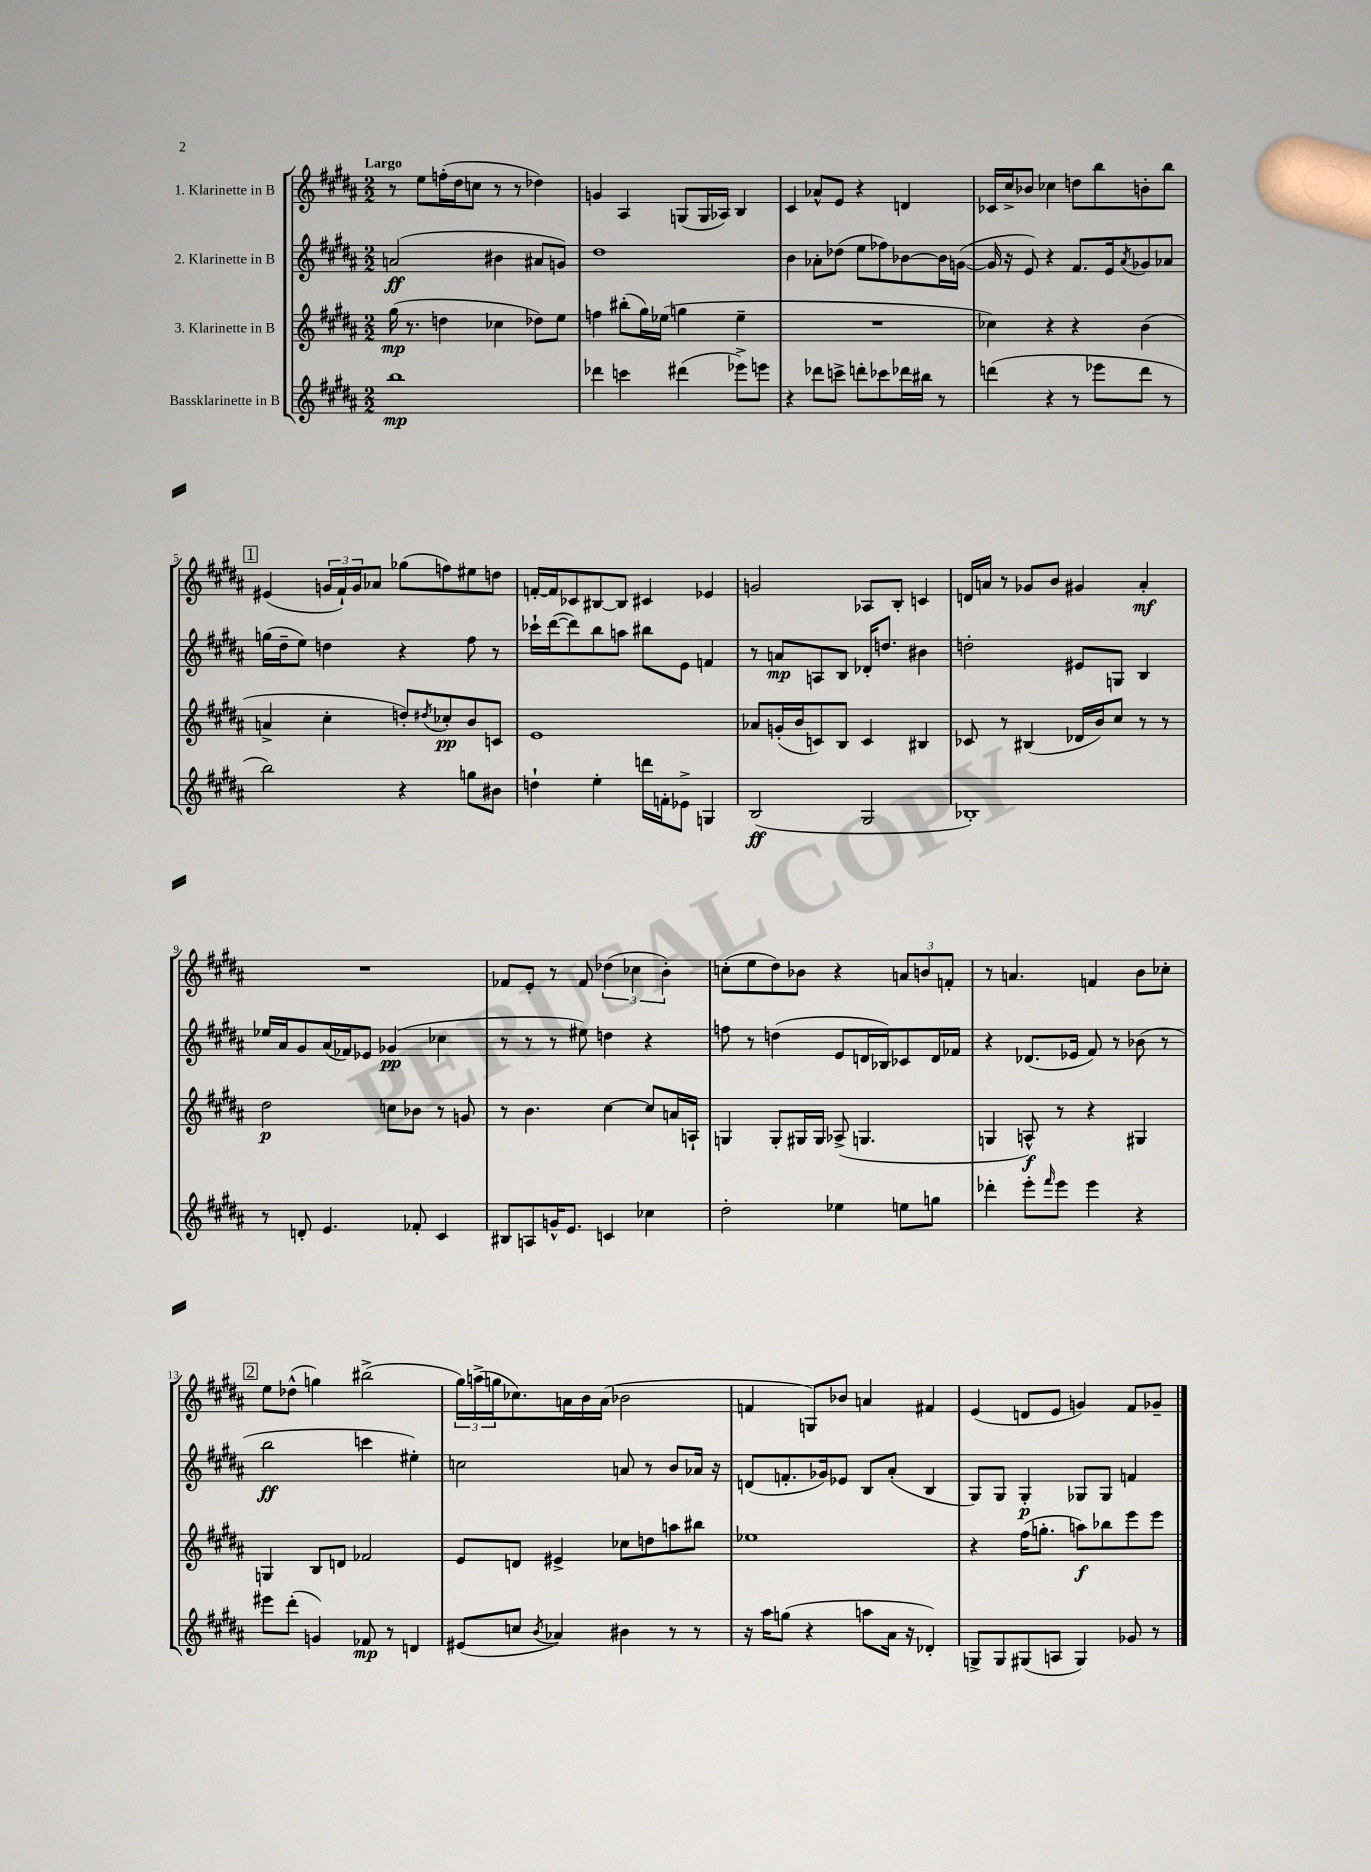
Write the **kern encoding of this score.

**kern	**dynam	**kern	**dynam	**kern	**dynam	**kern	**dynam
*part4	*part4	*part3	*part3	*part2	*part2	*part1	*part1
*staff4	*staff4	*staff3	*staff3	*staff2	*staff2	*staff1	*staff1
*I"Bassklarinette in B	*	*I"3. Klarinette in B	*	*I"2. Klarinette in B	*	*I"1. Klarinette in B	*
*clefG2	*	*clefG2	*	*clefG2	*	*clefG2	*
*k[f#c#g#d#a#]	*	*k[f#c#g#d#a#]	*	*k[f#c#g#d#a#]	*	*k[f#c#g#d#a#]	*
*M2/2	*	*M2/2	*	*M2/2	*	*M2/2	*
=1	=1	=1	=1	=1	=1	=1	=1
!	!	!	!	!	!	!LO:TX:a:B:t=Largo	!
1bb	mp	(16gg#\	mp	(2an/	ff	8r	.
.	.	8.r	.	.	.	.	.
.	.	.	.	.	.	8ee\L	.
.	.	4ddn\	.	.	.	(16ffn'\L	.
.	.	.	.	.	.	16dd#\J	.
.	.	.	.	.	.	8ccn\J	.
.	.	4cc-X\	.	4b#X\	.	8r	.
.	.	.	.	.	.	8r	.
.	.	8dd-X\L)	.	8a#X/L	.	4dd-X\)	.
.	.	8ee\J	.	8gn/J)	.	.	.
=2	=2	=2	=2	=2	=2	=2	=2
4ddd-X\	.	4ffn\	.	1dd#	.	4gn/	.
4cccn\	.	(8bb#X'\L	.	.	.	4A#/	.
.	.	16gg#\L)	.	.	.	.	.
.	.	(16ee-X\JJ	.	.	.	.	.
(4ddd#X\	.	4ggn\	.	.	.	(8Gn/L	.
.	.	.	.	.	.	16G/L	.
.	.	.	.	.	.	16A-X/JJ)	.
8eee-X^\L)	.	4ee-~\	.	.	.	4B/	.
8eeen\J	.	.	.	.	.	.	.
=3	=3	=3	=3	=3	=3	=3	=3
4r	.	1r	.	4b\	.	4c#/	.
8ddd-X\L	.	.	.	8a-X'\L	.	8a-X^^/L	.
8cccn^\J	.	.	.	(8dd-X\J	.	8e/J	.
8dddn'\L	.	.	.	8ee\L	.	4r	.
8ccc-X\	.	.	.	8ff-X\)	.	.	.
16ddd-X\L	.	.	.	[8b-X\	.	4dn/	.
16bb#X\JJ	.	.	.	.	.	.	.
8r	.	.	.	16b-\L]	.	.	.
.	.	.	.	([16gn\JJ	.	.	.
=4	=4	=4	=4	=4	=4	=4	=4
(4dddn\	.	4cc-X\)	.	16g/]	.	16c-X/LL	.
.	.	.	.	16r	.	16cc#^/J	.
.	.	.	.	8e/)	.	8b-X/J	.
4r	.	4r	.	4r	.	4cc-X\	.
8r	.	4r	.	8.f#/L	.	8ddn\L	.
8eee-X\L	.	.	.	.	.	8bb\	.
.	.	.	.	16e/k	.	.	.
.	.	.	.	8qa#/	.	.	.
8ddd\J	.	(4b\	.	8g-X/	.	8bn'\	.
8r	.	.	.	8a-X/J	.	8bb\J	.
!!LO:LB:g=z
!!LO:REH:place=s1:t=1
=5	=5	=5	=5	=5	=5	=5	=5
2bb\)	.	4an^/	.	(16ggn\LL	.	(4e#X/	.
.	.	.	.	16dd#~\J	.	.	.
.	.	.	.	8ee\J)	.	.	.
.	.	4cc#'\	.	4ddn\	.	24gn/LL	.
.	.	.	.	.	.	24f#`/)	.
.	.	.	.	.	.	24g/J	.
.	.	.	.	.	.	8a-X/J	.
4r	.	8ddn'/L)	.	4r	.	(8gg-X\L	.
.	.	8qdd#X/	.	.	.	.	.
.	.	8cc-X'/	pp	.	.	8ffn\)	.
8ggn\L	.	8b/	.	8ff#\	.	8ee#X\	.
8b#X\J	.	8cn/J	.	8r	.	8ddn\J	.
=6	=6	=6	=6	=6	=6	=6	=6
4ddn`\	.	1e	.	16ccc-X`\LL	.	[16fn'/LL	.
.	.	.	.	([16ddd#\J	.	16f/J]	.
.	.	.	.	8ddd#\])	.	8c-X/	.
4ee'\	.	.	.	8bb\	.	[8B#X/	.
.	.	.	.	8aan\J	.	8B#/J]	.
16dddn\LL	.	.	.	8bb#X\L	.	4c#X/	.
16fn'\J	.	.	.	.	.	.	.
8e-X^\J	.	.	.	8e\J	.	.	.
4Gn/	.	.	.	4fn/	.	4e-X/	.
=7	=7	=7	=7	=7	=7	=7	=7
(2B/	ff	8a-X/L	.	8r	.	2gn/	.
.	.	(16gn'/L	.	8an/L	mp	.	.
.	.	16b/J	.	.	.	.	.
.	.	8cn/)	.	8An/	.	.	.
.	.	8B/J	.	8B/J	.	.	.
2G#/	.	4c/	.	16d-X'/KL	.	8A-X/L	.
.	.	.	.	8.ddn/J	.	.	.
.	.	.	.	.	.	8B'/J	.
.	.	4B#X/	.	4b#X\	.	4cn/	.
=8	=8	=8	=8	=8	=8	=8	=8
1B-X')	.	8c-X/	.	2ddn'\	.	16dn/LL	.
.	.	.	.	.	.	16an/JJ	.
.	.	8r	.	.	.	8r	.
.	.	(4B#X/	.	.	.	8g-X/L	.
.	.	.	.	.	.	8b/J	.
.	.	16d-X/LL	.	8e#X/L	.	4g#X/	.
.	.	16b/J)	.	.	.	.	.
.	.	8cc#/J	.	8Gn/J	.	.	.
.	.	8r	.	4B/	.	4a'/	mf
.	.	8r	.	.	.	.	.
!!LO:LB:g=z
=9	=9	=9	=9	=9	=9	=9	=9
8r	.	2dd#\	p	16ee-X/LL	.	1r	.
.	.	.	.	16a#/J	.	.	.
8dn'/	.	.	.	8g#/	.	.	.
4.e/	.	.	.	(16a#/L	.	.	.
.	.	.	.	16f-X/J)	.	.	.
.	.	.	.	8e-X/J	.	.	.
.	.	8ccn\L	.	(4g-X/	pp	.	.
8f-X'/	.	8b-X\J	.	.	.	.	.
4c#/	.	8r	.	4cc-X\	.	.	.
.	.	8gn/	.	.	.	.	.
=10	=10	=10	=10	=10	=10	=10	=10
8B#X/L	.	8r	.	8r	.	8f-X/L	.
8An/	.	4.b\	.	8r	.	8e'/J	.
16gn^^/K	.	.	.	8r	.	8r	.
8.e/J	.	.	.	.	.	.	.
.	.	.	.	8ee#X\)	.	8f-/	.
4cn/	.	[4cc#\	.	4ddn\	.	(6dd-X\	.
.	.	.	.	.	.	6cc-X\	.
4cc-X\	.	8cc#/L]	.	4r	.	.	.
.	.	.	.	.	.	6b'\)	.
.	.	16an/L	.	.	.	.	.
.	.	16An`/JJ	.	.	.	.	.
=11	=11	=11	=11	=11	=11	=11	=11
2dd#'\	.	4Gn/	.	8ffn\	.	(8ccn'\L	.
.	.	.	.	8r	.	8ee\	.
.	.	8G'/L	.	(4ddn\	.	8dd#\)	.
.	.	16G#X/L	.	.	.	8b-X\J	.
.	.	16G#/JJ	.	.	.	.	.
4ee-X\	.	(8A-X^/	.	8e/L	.	4r	.
.	.	4.Gn/	.	16dn/L	.	.	.
.	.	.	.	16B-X/J)	.	.	.
8een\L	.	.	.	8c-X/	.	12an/L	.
.	.	.	.	.	.	12bn/	.
8ggn\J	.	.	.	16d/L	.	.	.
.	.	.	.	.	.	12fn'/J	.
.	.	.	.	16f-X/JJ	.	.	.
=12	=12	=12	=12	=12	=12	=12	=12
4ddd-X'\	.	4Gn/	.	4r	.	8r	.
.	.	.	.	.	.	4.an/	.
8eee'\L	.	8An^^/)	f	(8.d-X/L	.	.	.
16qqfff#/	.	.	.	.	.	.	.
8eee\J	.	8r	.	.	.	.	.
.	.	.	.	16e-X/Jk	.	.	.
4eee\	.	4r	.	8f#/)	.	4fn/	.
.	.	.	.	8r	.	.	.
4r	.	4G#X/	.	(8b-X\	.	8b\L	.
.	.	.	.	8r	.	8cc-X'\J	.
!!LO:LB:g=z
!!LO:REH:place=s1:t=2
=13	=13	=13	=13	=13	=13	=13	=13
8eee#X\L	.	4Gn/	.	2bb\	ff	8ee\L	.
(8ddd#'\J	.	.	.	.	.	(8dd-X^^\J	.
4gn/)	.	8B/L	.	.	.	4ggn\)	.
.	.	8dn/J	.	.	.	.	.
8f-X/	mp	2f-X/	.	4cccn\	.	(2bb#X^\	.
8r	.	.	.	.	.	.	.
4dn/	.	.	.	4ee#X'\)	.	.	.
=14	=14	=14	=14	=14	=14	=14	=14
(8e#X/L	.	8e/L	.	2ccn\	.	24gg#\LL)	.
.	.	.	.	.	.	(24aan^\	.
.	.	.	.	.	.	24ggn\J	.
8ccn/J	.	8dn/J	.	.	.	8.cc-X\)	.
8qb/	.	.	.	.	.	.	.
4a-X/)	.	4e#X^/	.	.	.	.	.
.	.	.	.	.	.	16an\L	.
.	.	.	.	.	.	16b\	.
.	.	.	.	.	.	(16a\JJ	.
4b#X\	.	8cc-X\L	.	8an/	.	2b-X\	.
.	.	8ddn\	.	8r	.	.	.
8r	.	8aan\	.	8b/L	.	.	.
8r	.	8bb#X\J	.	16a-X/Jk	.	.	.
.	.	.	.	16r	.	.	.
=15	=15	=15	=15	=15	=15	=15	=15
16r	.	1ee-X	.	(8dn/L	.	4fn/	.
16aa#\KL	.	.	.	.	.	.	.
(8ggn\J	.	.	.	8.fn'/	.	.	.
4r	.	.	.	.	.	8Gn/L)	.
.	.	.	.	16g-X/k)	.	.	.
.	.	.	.	8e-X/J	.	8b-X/J	.
8aan\L	.	.	.	8B/L	.	4an/	.
16a#\Jk	.	.	.	(8a#'/J	.	.	.
16r	.	.	.	.	.	.	.
4d-X'/)	.	.	.	4B/	.	4f#X/	.
=16	=16	=16	=16	=16	=16	=16	=16
8Gn^/L	.	4r	.	8G#/L)	.	(4e/	.
8G/	.	.	.	8G#/J	.	.	.
(8G#X/	.	(16ff#\KL	.	4G#'/	p	8dn/L	.
.	.	8.ggn'\J	.	.	.	.	.
8An/J	.	.	.	.	.	8e/J	.
4G#/)	.	8aan\L)	f	8G-X/L	.	4gn/)	.
.	.	8bb-X\	.	8G-/J	.	.	.
8g-X/	.	8eee\	.	4fn/	.	8f#/L	.
8r	.	8eee\J	.	.	.	8g-X~/J	.
==	==	==	==	==	==	==	==
*-	*-	*-	*-	*-	*-	*-	*-
